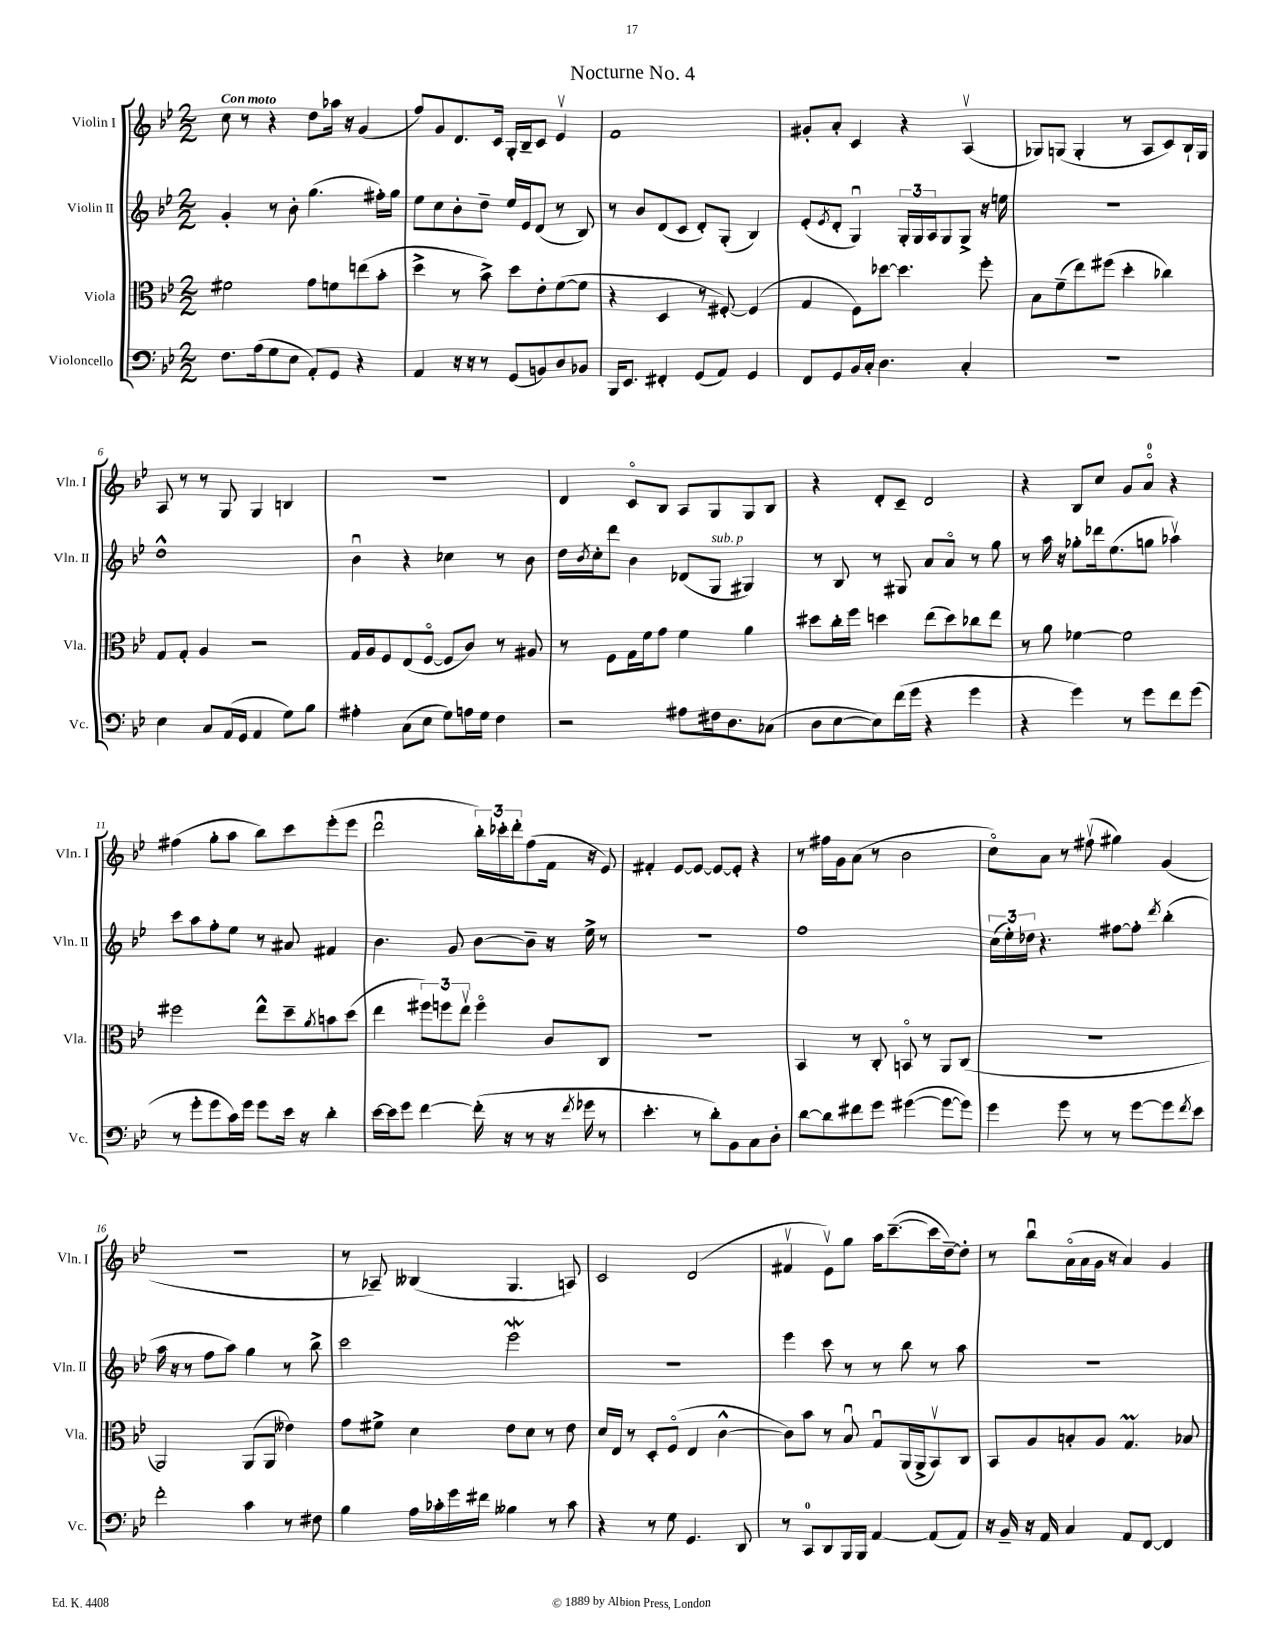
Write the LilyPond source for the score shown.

\header { title = "Nocturne No. 4" }
<<
\new StaffGroup <<
\new Staff = "s0" \with { instrumentName = "Violin I" shortInstrumentName = "Vln. I" } {
    \clef treble \key bes \major \numericTimeSignature \time 2/2 \tempo "Con moto"
    c''8 r8 r4 d''8 aes''16 r16 g'4( |
    f''8) g'8 d'8. c'16 g16-. bes16-- c'8 ees'4\upbow |
    f'1 |
    gis'8-. a'8-. c'4 r4 a4\upbow( |
    ges8) g8( g4-. r8 a8 c'8) bes16-! g16 |
    a8 r8 r8 g8 g4 b4 |
    R1 |
    d'4 c'8\flageolet bes8 a8 g8 g8 bes8 |
    r4 d'8-. c'8-- d'2 |
    r4 bes8 c''8 g'8 a'8-0\flageolet r4 |
    fis''4( g''8-. a''8 bes''8) c'''8 ees'''8-.( ees'''8 |
    d'''2\downbow \tuplet 3/2 { bes''16-.) ces'''16-. d'''16-. } f''8( f'16 r16 ees'8) |
    fis'4-. ees'8~ ees'8~ ees'8~ ees'8-. r4 |
    r8 fis''16 g'16 a'8( r8 bes'2 |
    c''8\flageolet) a'8 r8 fis''8\upbow( gis''4) g'4( |
    R1 |
    r8 aes8--) beses4( g4. a8) |
    c'2 d'2( |
    fis'4\upbow ees'8\upbow) g''8 a''16 c'''8.~--( c'''16 d''16~--) d''8-. |
    r8 bes''8\downbow a'16\flageolet( a'16 g'16 r16 a'4) g'4 \bar "|." |
}
\new Staff = "s1" \with { instrumentName = "Violin II" shortInstrumentName = "Vln. II" } {
    \clef treble \key bes \major \numericTimeSignature \time 2/2
    g'4-. r8 bes'8-. g''4.( fis''16-.) g''16 |
    ees''8 c''8 bes'8-. d''8-- ees''16 ees'16 d'8( r8 bes8) |
    r8 bes'8 d'8( c'8 d'8-.) g8-.( bes4) |
    ees'8-.( \acciaccatura { ees'8 } d'8-. g4\downbow) \tuplet 3/2 { g16-. g16 a16 } g8 g8-> r16 e''16 |
    R1 |
    d''1-^ |
    bes'4\downbow r4 ces''4 r8 bes'8 |
    d''16 \acciaccatura { bes'8 } c''16-. d'''8 bes'4 des'8( g8^\markup { \italic "sub. p" } gis4) |
    r8 bes8 r8 gis8 a'8 a'8\flageolet r8 g''8 |
    r8 a''16 r16 ges''8-. des'''16 ees''8.( g''8 aes''4\upbow) |
    c'''8 a''8 f''8-. ees''8 r8 ais'8 fis'4 |
    bes'4. g'8 bes'8~ bes'8-- r16 ees''16-> r8 |
    r1 |
    f''1 |
    \tuplet 3/2 { c''16( ees''16-.) des''16 } r4. fis''8~ fis''8-. \acciaccatura { d'''8 } bes''4-.( |
    a''16 r16 r8 f''8 a''8) g''4 r8 bes''8-> |
    c'''2 ees'''2\mordent |
    r1 |
    ees'''4 c'''8 r8 r8 bes''8 r8 a''8 |
    r1 \bar "|." |
}
\new Staff = "s2" \with { instrumentName = "Viola" shortInstrumentName = "Vla." } {
    \clef alto \key bes \major \numericTimeSignature \time 2/2
    fis'2 g'8 f'8 e''8( bes'8-. |
    d''4-> r8 bes'8->) d''8 ees'8-. f'8~( f'8 |
    r4 d4 r8 fis8~-.) fis4( |
    g4 f8) des''8~ des''4. f''8-. |
    bes8 f'8--( ees''8) fis''8( d''4-. ces''4) |
    g8 g8-. a4 r2 |
    g16 a16 f8 ees8( f8~\flageolet f8 c'8) r8 ais8 |
    r8 f8 g16 f'16 g'8 f'4 a'4 |
    dis''8 c''16-. f''16 d''4 ees''8( d''8) ces''8 ees''8 |
    r8 a'8 fes'4~ fes'2 |
    fis''2 ees''8-^ d''8-- \acciaccatura { a'8 } b'8 d''8( |
    ees''4 \tuplet 3/2 { fis''8) f''8 ees''8\upbow } f''4\flageolet c'8 c8 |
    R1 |
    bes,4 r8 c8-. b,8\flageolet r8 a,8 c8( |
    r1 |
    a,2) a,8( a,8 eeses'4) |
    g'8 fis'8-> d'4 ees'8 d'8 r8 ees'8 |
    d'16 ees16 r8 d8-. f8\flageolet( ees4 c'4~-^ |
    c'8) bes'8 r8 bes8\downbow g8\downbow a,16( a,16-> bes,8\upbow) c8 |
    bes,8 a8 b8-. a8 g4.\prall bes8 \bar "|." |
}
\new Staff = "s3" \with { instrumentName = "Violoncello" shortInstrumentName = "Vc." } {
    \clef bass \key bes \major \numericTimeSignature \time 2/2
    f8. a16( g8 ees8 a,8-.) g,8 r4 |
    a,4 r16 r16 r8 g,8( b,8) d8 bes,8 |
    bes,,16 ees,8. fis,4-. g,8( a,8) g,4 |
    f,8 g,8 bes,16 c16-. d4. c4-. |
    R1 |
    ees4 c8 a,16( g,16 a,4 g8) bes8 |
    ais4-. c8( ees8 g8) a16 g16 f4 |
    r2 ais8 fis16 d8. ces8( |
    d8 ees8~ ees8) f'16( g'16 r4 g'4 |
    r4 g'4) r8 g'8 f'8 g'8( |
    r8 g'8-. g'8 c'16) g'16 g'8 ees'16 r16 d'4-. |
    ees'16~ ees'16 g'8 f'4~ f'16-.( r16 r8 r16 \acciaccatura { f'8 } ges'16 r8 |
    ees'4.-. r8 d'8-.) bes,8 c8 d8-. |
    d'8~ d'8 fis'8 g'8 gis'4~( gis'8~ gis'8) |
    g'4 g'8 r8 r8 g'8~ g'8 \acciaccatura { f'8 } ees'8 |
    f'2-. c'4 r8 fis8 |
    bes4 a16 ces'16-. g'16 fis'16 beses4 r8 ces'8 |
    r4 r8 g8 g,4. d,8 |
    r8 c,8-0 d,8 bes,,16 bes,,16 a,4~ a,8( a,8) |
    r16 bes,16-- r16 a,16 c4 a,8 f,8~ f,4 \bar "|." |
}
>>
>>
